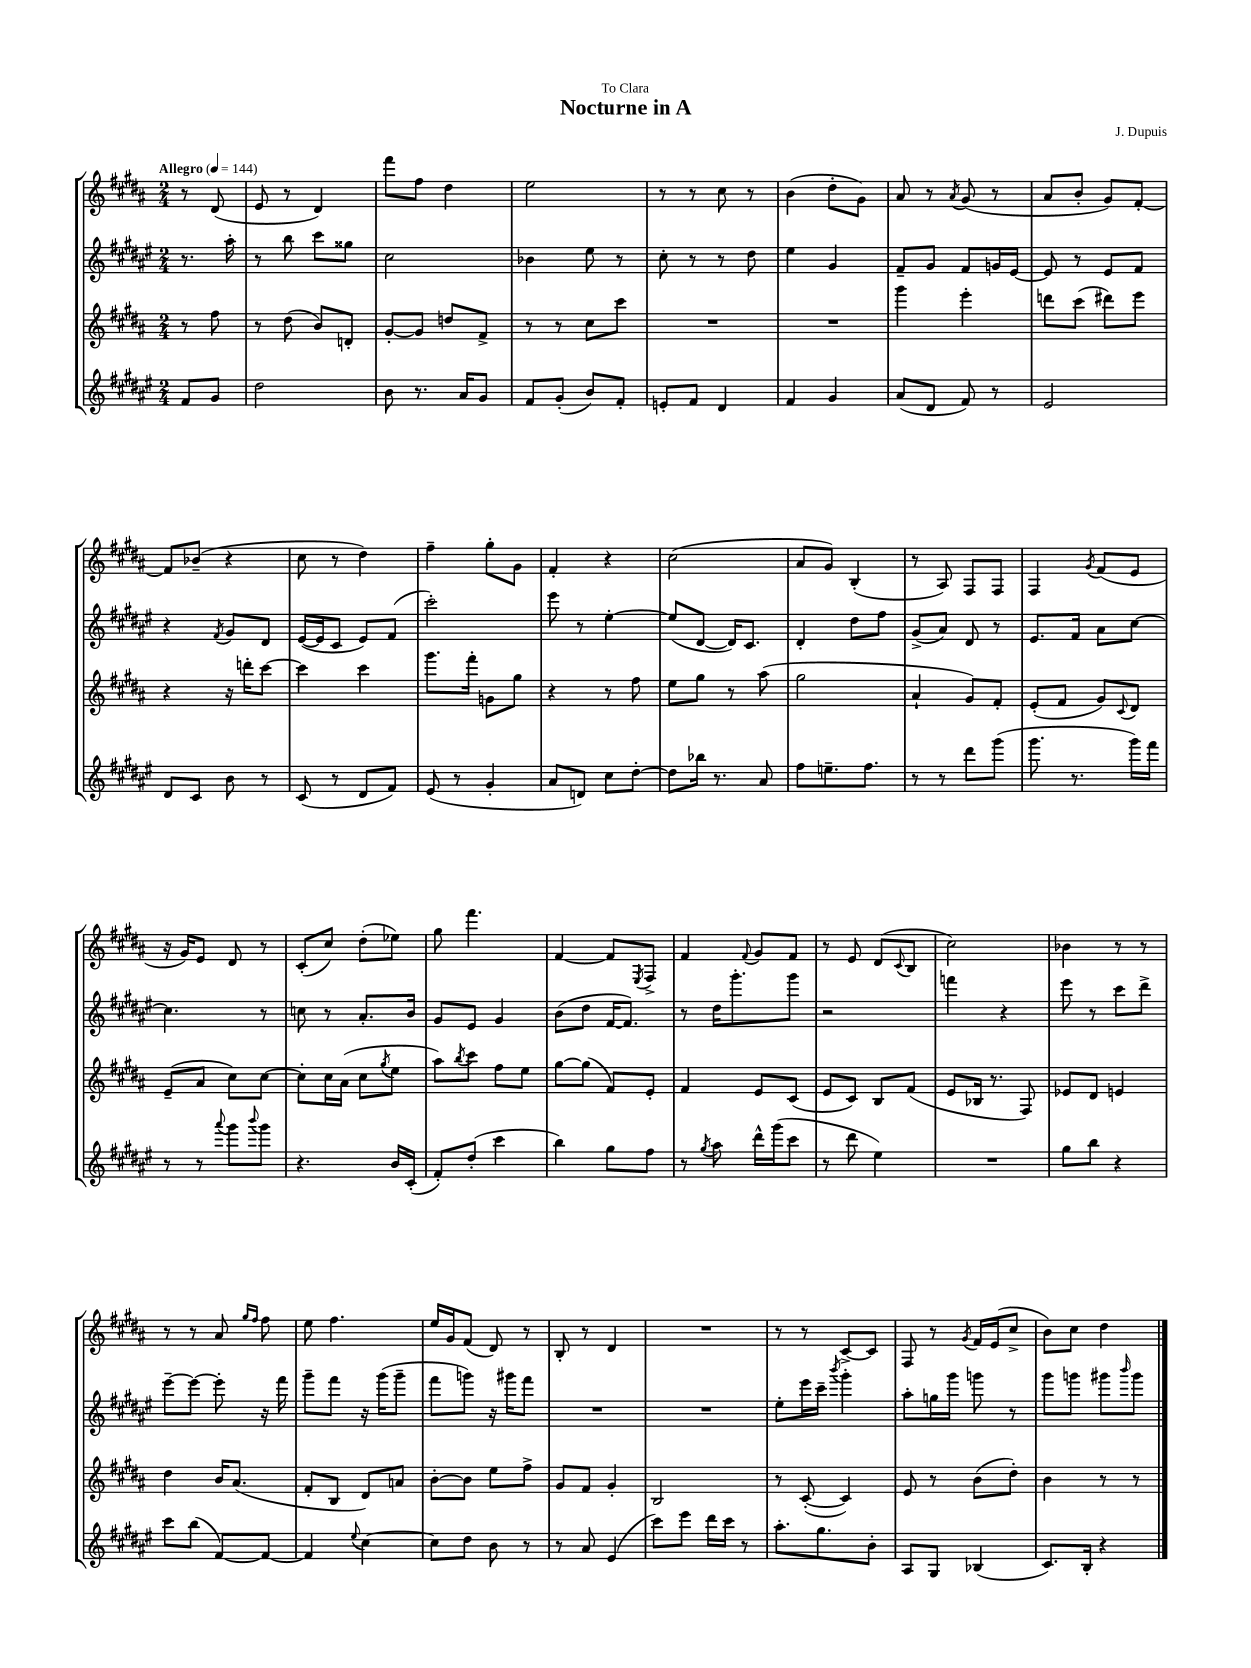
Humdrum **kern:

**kern	**kern	**kern	**kern
*staff4	*staff3	*staff2	*staff1
*clefG2	*clefG2	*clefG2	*clefG2
*k[f#c#g#d#a#e#]	*k[f#c#g#d#a#]	*k[f#c#g#d#a#e#]	*k[f#c#g#d#a#]
*M2/4	*M2/4	*M2/4	*M2/4
*MM144	*MM144	*MM144	*MM144
8f#	8r	8.r	8r
8g#	8ff#	.	(8d#
.	.	16aa#'	.
=	=	=	=
2dd#	8r	8r	8e
.	(8dd#	8bb	8r
.	8b)	8ccc#	4d#)
.	8d'	8gg##	.
=	=	=	=
8b	[8g#'	2cc#	8fff#
8.r	8g#]	.	8ff#
.	8dd	.	4dd#
16a#	.	.	.
8g#	8f#^	.	.
=	=	=	=
8f#	8r	4b-	2ee
(8g#'	8r	.	.
8b)	8cc#	8ee#	.
8f#'	8ccc#	8r	.
=	=	=	=
8e'	2r	8cc#'	8r
8f#	.	8r	8r
4d#	.	8r	8cc#
.	.	8dd#	8r
=	=	=	=
4f#	2r	4ee#	(4b
4g#	.	4g#	8dd#'
.	.	.	8g#)
=	=	=	=
(8a#	4ggg#	8f#~	8a#
8d#	.	8g#	8r
.	.	.	8qa#
8f#)	4eee'	8f#	(8g#
8r	.	16g	8r
.	.	[16e#	.
=	=	=	=
2e#	8ddd	8e#]	8a#
.	(8ccc#	8r	8b'
.	8ddd#)	8e#	8g#)
.	8eee	8f#	[8f#'
=	=	=	=
8d#	4r	4r	8f#]
8c#	.	.	(8b-~
.	.	8qf#	.
8b	16r	8g#	4r
.	16ddd'	.	.
8r	[8ccc#	8d#	.
=	=	=	=
(8c#	4ccc#]	([16e#	8cc#
.	.	16e#]	.
8r	.	8c#	8r
8d#	4ccc#	8e#)	4dd#)
8f#)	.	(8f#	.
=	=	=	=
(8e#	8.ggg#	2ccc#')	4ff#~
8r	.	.	.
.	16fff#'	.	.
4g#'	8g	.	8gg#'
.	8gg#	.	8g#
=	=	=	=
8a#	4r	8eee#	4f#'
8d)	.	8r	.
8cc#	8r	[4ee#'	4r
[8dd#'	8ff#	.	.
=	=	=	=
8dd#]	8ee	(8ee#]	(2cc#
16bb-	8gg#	[8d#	.
8.r	.	.	.
.	8r	16d#])	.
.	.	8.c#	.
8a#	(8aa#	.	.
=	=	=	=
8ff#	2gg#	4d#'	8a#
8.ee~	.	.	8g#)
.	.	8dd#	(4B'
8.ff#	.	.	.
.	.	8ff#	.
=	=	=	=
8r	4a#`	(8g#^	8r
8r	.	8a#)	8A#)
8ddd#	8g#)	8d#	8F#
(8ggg#	8f#'	8r	8F#
=	=	=	=
8.ggg#	(8e'	8.e#	4F#
.	8f#	.	.
8.r	.	16f#	.
.	.	.	8qg#
.	8g#)	8a#	(8f#
.	8qqc#	.	.
16ggg#)	8d#	[8cc#	8e
16fff#	.	.	.
=	=	=	=
8r	(8e~	4.cc#]	16r
.	.	.	16g#)
8r	8a#	.	8e
8qqaaa#	.	.	.
8ggg#	8cc#)	.	8d#
8qqbbb	.	.	.
8ggg#	[8cc#	8r	8r
=	=	=	=
4.r	8cc#']	8cc	(8c#'
.	16cc#	8r	8cc#)
.	(16a#	.	.
.	8cc#	8.a#'	(8dd#'
.	8qgg#	.	.
16b	8ee	.	8ee-)
(16c#'	.	16b	.
=	=	=	=
8f#')	8aa#)	8g#	8gg#
.	8qbb	.	.
(8dd#'	8ccc#	8e#	4.fff#
4ccc#	8ff#	4g#	.
.	8ee	.	.
=	=	=	=
4bb)	[8gg#	(8b	[4f#
.	(8gg#]	8dd#	.
8gg#	8f#)	[16f#	8f#]
.	.	8.f#])	.
.	.	.	8qE
8ff#	8e'	.	8F#^
=	=	=	=
8r	4f#	8r	4f#
8qgg#	.	.	.
8aa#	.	16dd#	.
.	.	8.ggg#'	.
.	.	.	8qqf#
16ddd#^^	8e	.	8g#
(16ggg#	.	.	.
8ccc#	(8c#	8ggg#	8f#
=	=	=	=
8r	8e	2r	8r
8ddd#	8c#)	.	8e
4ee#)	8B	.	(8d#
.	.	.	8qqc#
.	(8f#	.	8B
=	=	=	=
2r	8e	4fff	2cc#)
.	16B-	.	.
.	8.r	.	.
.	.	4r	.
.	8F#)	.	.
=	=	=	=
8gg#	8e-	8eee#	4b-
8bb	8d#	8r	.
4r	4e	8ccc#	8r
.	.	8ddd#^	8r
=	=	=	=
8ccc#	4dd#	[8eee#~	8r
(8bb	.	8eee#_	8r
[8f#)	16b	8eee#']	8a#
.	(8.a#	.	.
.	.	.	16qqgg#
.	.	.	16qqff#
8f#_	.	16r	8ff#
.	.	16fff#	.
=	=	=	=
4f#]	8f#'	8ggg#~	8ee
.	8B	8fff#	4.ff#
8qqee#	.	.	.
[4cc#	8d#)	16r	.
.	.	(16ggg#	.
.	8a	8ggg#~	.
=	=	=	=
8cc#]	[8b'	8fff#	16ee
.	.	.	16g#
8dd#	8b]	8ggg)	(8f#
8b	8ee	16r	8d#)
.	.	16ggg#	.
8r	8ff#^	8fff#	8r
=	=	=	=
8r	8g#	2r	8B'
8a#	8f#	.	8r
(4e#	4g#'	.	4d#
=	=	=	=
8ccc#)	2B	2r	2r
8eee#	.	.	.
16ddd#	.	.	.
16ccc#	.	.	.
8r	.	.	.
=	=	=	=
8.aa#'	8r	8ee#'	8r
.	([8c#'	16eee#	8r
8.gg#	.	16ccc#~	.
.	.	8qbbb	.
.	4c#])	4ggg#'	[8c#^
8b'	.	.	8c#]
=	=	=	=
8A#	8e	8aa#'	8F#
8G#	8r	16gg	8r
.	.	16ggg#	.
.	.	.	8qg#
(4B-	(8b	8ggg	16f#
.	.	.	(16e
.	8dd#')	8r	8cc#^
=	=	=	=
8.c#)	4b	8ggg#	8b)
.	.	8ggg	8cc#
16B'	.	.	.
4r	8r	8ggg#	4dd#
.	.	16qqbbb	.
.	8r	8ggg#	.
==	==	==	==
*-	*-	*-	*-
